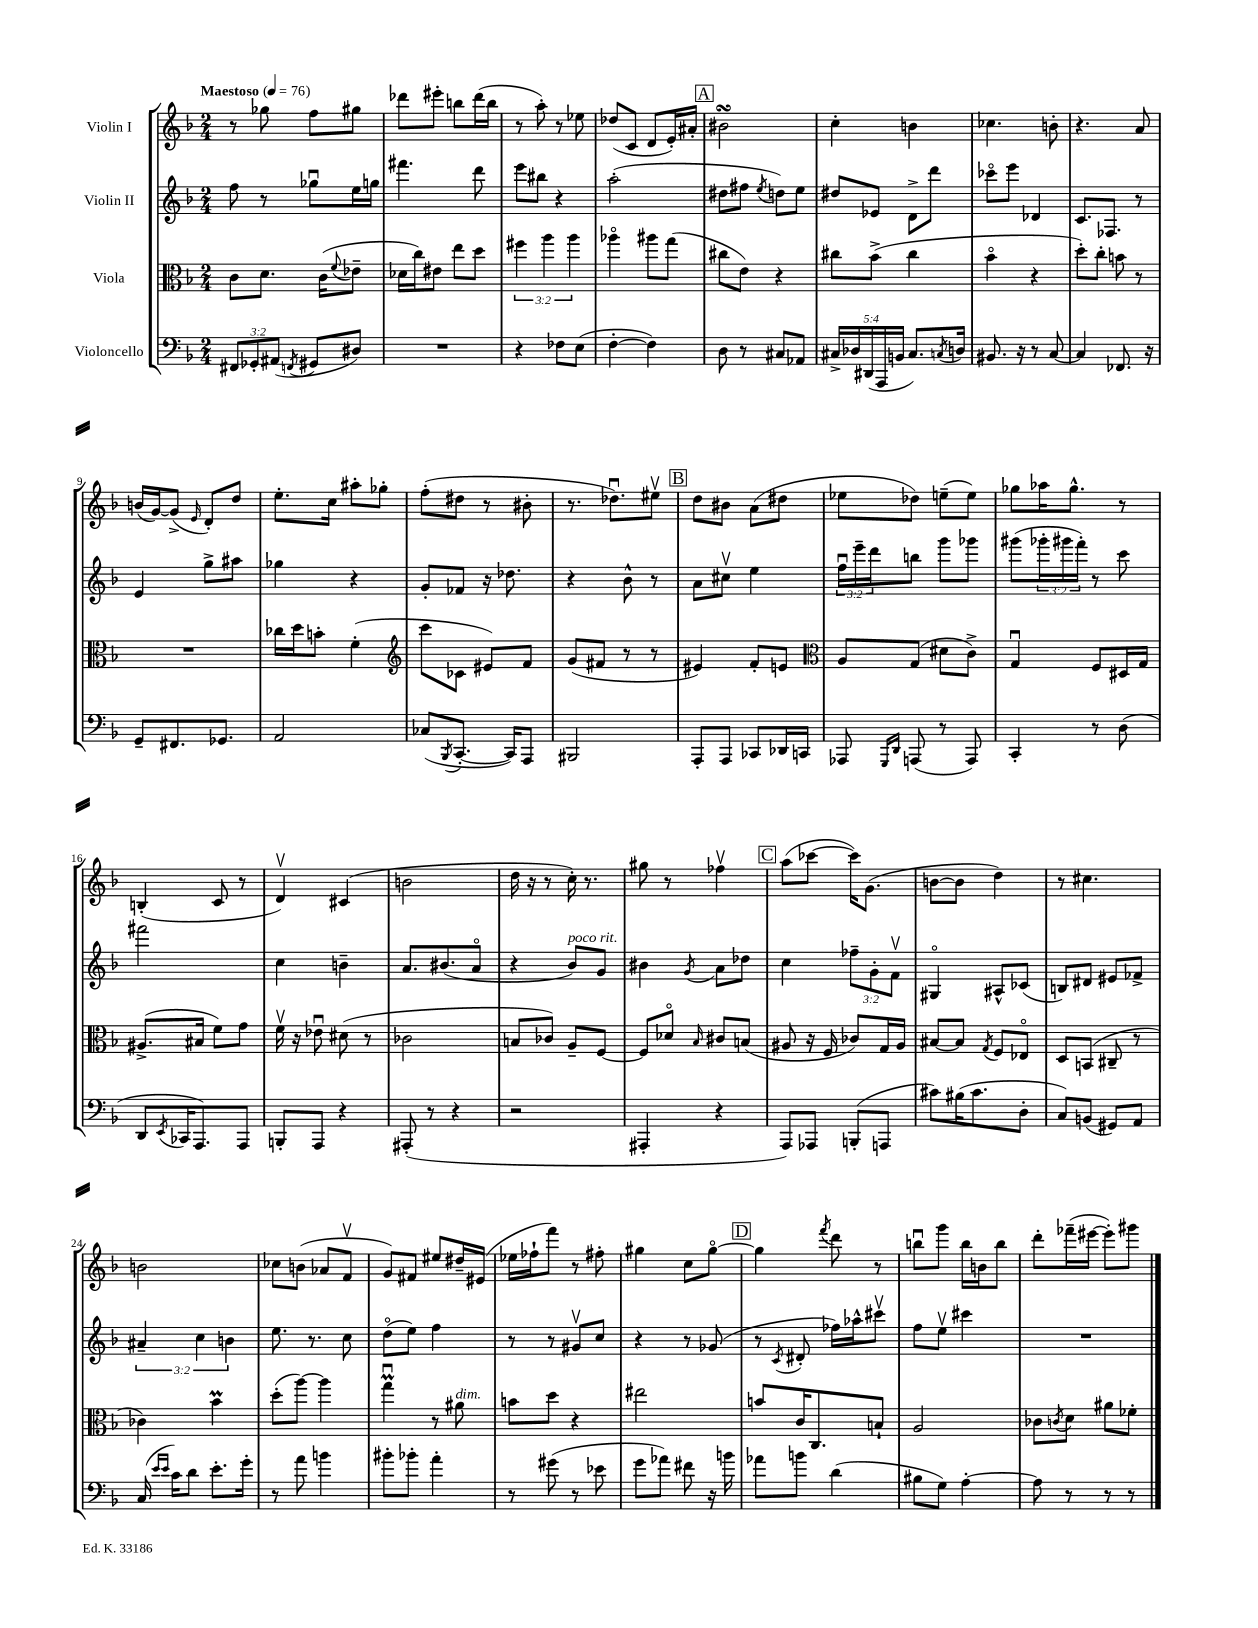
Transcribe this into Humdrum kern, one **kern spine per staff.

**kern	**kern	**kern	**kern
*part4	*part3	*part2	*part1
*staff4	*staff3	*staff2	*staff1
*I"Violoncello	*I"Viola	*I"Violin II	*I"Violin I
*clefF4	*clefC3	*clefG2	*clefG2
*k[b-]	*k[b-]	*k[b-]	*k[b-]
*M2/4	*M2/4	*M2/4	*M2/4
*MM76	*MM76	*MM76	*MM76
=1	=1	=1	=1
!	!	!	!LO:TX:a:B:t=Maestoso
12FF#X/L	8c\L	8ff\	8r
12GG-X'/	.	.	.
.	8.d\J	8r	8gg-X\
(12AA#X/J	.	.	.
8qFFn/	.	.	.
8GG#X/L	.	8gg-Xu\L	8ff\L
.	(16c\KL	.	.
.	8qqf/	.	.
8D#X/J)	8e-X~\J	16ee\L	8gg#X\J
.	.	16ggn\JJ	.
=2	=2	=2	=2
2r	16d-X\LL	4.fff#X\	8ddd-X\L
.	16cc\J)	.	.
.	8e#X\J	.	8eee#X'\J
.	8ee\L	.	8bbn\L
.	8dd\J	8ddd\	(16ddd-\L
.	.	.	16bb\JJ
=3	=3	=3	=3
4r	6ff#X\	8eee\L	8r
.	.	8bb#X\J	8aa'\)
.	6aa\	.	.
8F-X\L	.	4r	8r
.	6aa\	.	.
(8E\J	.	.	8ee-X\
=4	=4	=4	=4
[4F'\	4aa-X\	(2aa'\	(8dd-X/L
.	.	.	8c/J
4F\])	8aa#X\L	.	8d/L
.	(8gg\J	.	16e'/L)
.	.	.	16a#X'/JJ
!!LO:REH:place=s1:t=A
=5	=5	=5	=5
8D\	8cc#X\L	8dd#X\L	2b#XsSsS\
8r	8e\J)	8ff#X\J	.
.	.	8qee/	.
8C#X/L	4r	8ddn\L)	.
8AA-X/J	.	8ee\J	.
=6	=6	=6	=6
20C#X^/LL	8cc#X\L	8dd#X/L	4cc'\
20D-X/	.	.	.
(20DD#X/	.	.	.
.	(8b-^\J	8e-X/J	.
20AAA/	.	.	.
20BBn/JJ	.	.	.
8.C#/L)	4cc#\	8d^\L	4bn\
.	.	8ddd\J	.
8qCn/	.	.	.
16Dn/Jk	.	.	.
=7	=7	=7	=7
8.BB#X/	4b-\	8ccc-X\L	4.cc-X\
.	.	8eee\J	.
16r	.	.	.
8r	4r	4d-X/	.
[8C/	.	.	8bn'\
=8	=8	=8	=8
4C/]	8dd'\L)	8.c/L	4.r
.	8cc'\J	.	.
.	.	8.F-X/J	.
8.FF-X/	8bn\	.	.
.	8r	8r	8a/
16r	.	.	.
!!LO:LB:g=z
=9	=9	=9	=9
8GG~/L	2r	4e/	(16bn/LL
.	.	.	[16g/J)
8.FF#X/	.	.	(8g^/J]
.	.	.	16qqe/
.	.	8gg^\L	8d'/L)
8.GG-X/J	.	.	.
.	.	8aa#X\J	8dd/J
=10	=10	=10	=10
2AA/	16cc-X\LL	4gg-X\	8.ee'\L
.	16dd\J	.	.
.	8bn'\J	.	.
.	.	.	16cc\Jk
.	(4f'\	4r	8aa#X'\L
.	.	.	8gg-X'\J
=11	=11	=11	=11
*	*clefG2	*	*
(8C-X/L	8ccc\L	8g'/L	(8ff'\L
8qBBB-/	.	.	.
[8.CC'/J	8c-X\J	8f-X/J	8dd#X\J
.	8e#X/L)	16r	8r
16CC/KL])	.	8.dd-X\	.
8AAA/J	8f/J	.	8b#X'\
=12	=12	=12	=12
2BBB#X/	(8g/L	4r	8.r
.	8f#X/J	.	.
.	.	.	8.dd-Xu\L)
.	8r	8b-^^\	.
.	8r	8r	8ee#Xv\J
!!LO:REH:place=s1:t=B
=13	=13	=13	=13
8AAA'/L	4e#X/)	8a\L	8dd\L
8AAA/J	.	8cc#Xv\J	8b#X\J
8CC-X/L	8f'/L	4ee\	(8a\L
16DD-X/L	8en/J	.	8dd#X\J
16CCn/JJ	.	.	.
=14	=14	=14	=14
*	*clefC3	*	*
8AAA-X/	8A/L	24ffu\LL	8ee-X\L
.	.	24eee~\	.
.	.	24ddd\J	.
16qqGGG/LL	.	.	.
16qqDD/JJ	.	.	.
(8AAAn/	(8G/J	8bbn\J	8dd-X\J)
8r	8d#X\L	8ggg\L	(8een~\L
8AAA/)	8c^\J)	8ggg-X\J	8ee\J)
=15	=15	=15	=15
4CC'/	4Gu/	(8ggg#X\L	8gg-X\L
.	.	24ggg-X'\L	16aa-X\K
.	.	24ggg#X\	.
.	.	.	8.gg-^^\J
.	.	24fff'\JJ)	.
8r	8F/L	8r	.
(8D\	16D#X/L	8ccc\	8r
.	16G/JJ	.	.
!!LO:LB:g=z
=16	=16	=16	=16
8DD/L	(8.A#X^/L	2fff#X\	(4Bn'/
8qEE/	.	.	.
16CC-X/K	.	.	.
8.AAA/)	16B#X/Jk	.	.
.	8f\L)	.	8c/
8AAA/J	8g\J	.	8r
=17	=17	=17	=17
8BBBn'/L	16fv\	4cc\	4dv/)
.	16r	.	.
8AAA/J	8e-Xu\	.	.
4r	(8d#X\	4bn~\	(4c#X/
.	8r	.	.
=18	=18	=18	=18
(8AAA#X'/	2c-X\	8.a/L	2bn\
8r	.	.	.
.	.	(8.b#X/	.
4r	.	.	.
.	.	8a/J	.
=19	=19	=19	=19
2r	8Bn/L	4r	16dd\
.	.	.	16r
.	8c-X/J)	.	8r
!	!	!LO:TX:a:i:t=poco rit.	!
.	8A~/L	8b-/L)	16cc'\)
.	.	.	8.r
.	[8F/J	8g/J	.
=20	=20	=20	=20
4AAA#X'/	8F/L]	4b#X\	8gg#X\
.	8d-X/J	.	8r
.	16qqB-/	8qg/	.
4r	8c#X/L	8a\L	4ff-Xv\
.	(8Bn/J	8dd-X\J	.
!!LO:REH:place=s1:t=C
=21	=21	=21	=21
8AAA/L)	8A#X/	4cc\	(8aa\L
8AAA-X/J	16r	.	[8ccc-X\J
.	16F/	.	.
(8BBBn'/L	8c-X/L)	12ff-X~\L	16ccc-\KL])
.	.	.	(8.g\J
.	.	12g'\	.
8AAAn/J	16G/L	.	.
.	.	12fv\J	.
.	16A#/JJ	.	.
=22	=22	=22	=22
8c#X\L)	[8B#X/L	4G#X/	[8bn\L
(16B#X\K	8B#/J]	.	8b\J]
8.c#\	.	.	.
.	8qG/	.	.
.	8F/L	8A#X^^/L	4dd\)
8D'\J	8E-X/J	(8c-X/J	.
=23	=23	=23	=23
8C/L)	8D/L	8Bn/L)	8r
(8BBn/J	(8BBn/J	8d#X/J	4.cc#X\
8GG#X/L)	8C#X~/	8e#X/L	.
8AA/J	8r	8f-X^/J	.
!!LO:LB:g=z
=24	=24	=24	=24
(16C/	4c-X\)	6a#X~/	2bn\
16qqe/LL	.	.	.
16qqe/JJ	.	.	.
16c\KL)	.	.	.
8d\J	.	.	.
.	.	6cc\	.
8.e'\L	4b-M\	.	.
.	.	6bn\	.
16g'\Jk	.	.	.
=25	=25	=25	=25
8r	(8dd'\L	8.ee\	8cc-X\L
8a\	[8aa\J)	.	(8bn\J
.	.	8.r	.
4bn\	4aa\]	.	8a-X/L
.	.	8cc\	8fv/J
=26	=26	=26	=26
8b#X'\L	4ggMu\	(8dd\L	8g/L)
8b-X'\J	.	8ee\J)	8f#X/J
4a'\	8r	4ff\	8ee#X/L
!	!LO:TX:a:i:t=dim.	!	!
.	8a#X\	.	16dd#X~/L
.	.	.	(16e#X/JJ
=27	=27	=27	=27
8r	8bn\L	8r	16ee-X\LL
.	.	.	16ff-X`\J
(8g#X\	8dd\J	8r	8fff\J)
8r	4r	8g#Xv/L	8r
8e-X\	.	8cc/J	8ff#X'\
=28	=28	=28	=28
8g\L	2ee#X\	4r	4gg#X\
8a-X\J)	.	.	.
8f#X\	.	8r	8cc\L
16r	.	(8g-X/	[8gg#\J
16bn\	.	.	.
!!LO:REH:place=s1:t=D
=29	=29	=29	=29
8a-X\L	8bn/L	8r	4gg#\]
.	.	8qc/	.
8bn\J	16c/K	8d#X'/	.
.	8.C/	.	.
.	.	.	8qfff/
(4d\	.	16ff-X\LL)	8ddd\
.	.	16aa-X^^\J	.
.	8Bn`/J	8ccc#Xv\J	8r
=30	=30	=30	=30
8B#X\L	2A/	8ff\L	8bbnu\L
8G\J)	.	8eev\J	8ggg\J
[4A'\	.	4ccc#X\	16bb\LL
.	.	.	16bn\J
.	.	.	8bb\J
=31	=31	=31	=31
8A\]	8c-X\L	2r	8ddd'\L
.	8qcn/	.	.
8r	8d\J	.	(16fff-X~\L
.	.	.	[16eee#X\JJ
8r	8a#X\L	.	8eee#'\L])
8r	8f-X'\J	.	8ggg#X\J
==	==	==	==
*-	*-	*-	*-
